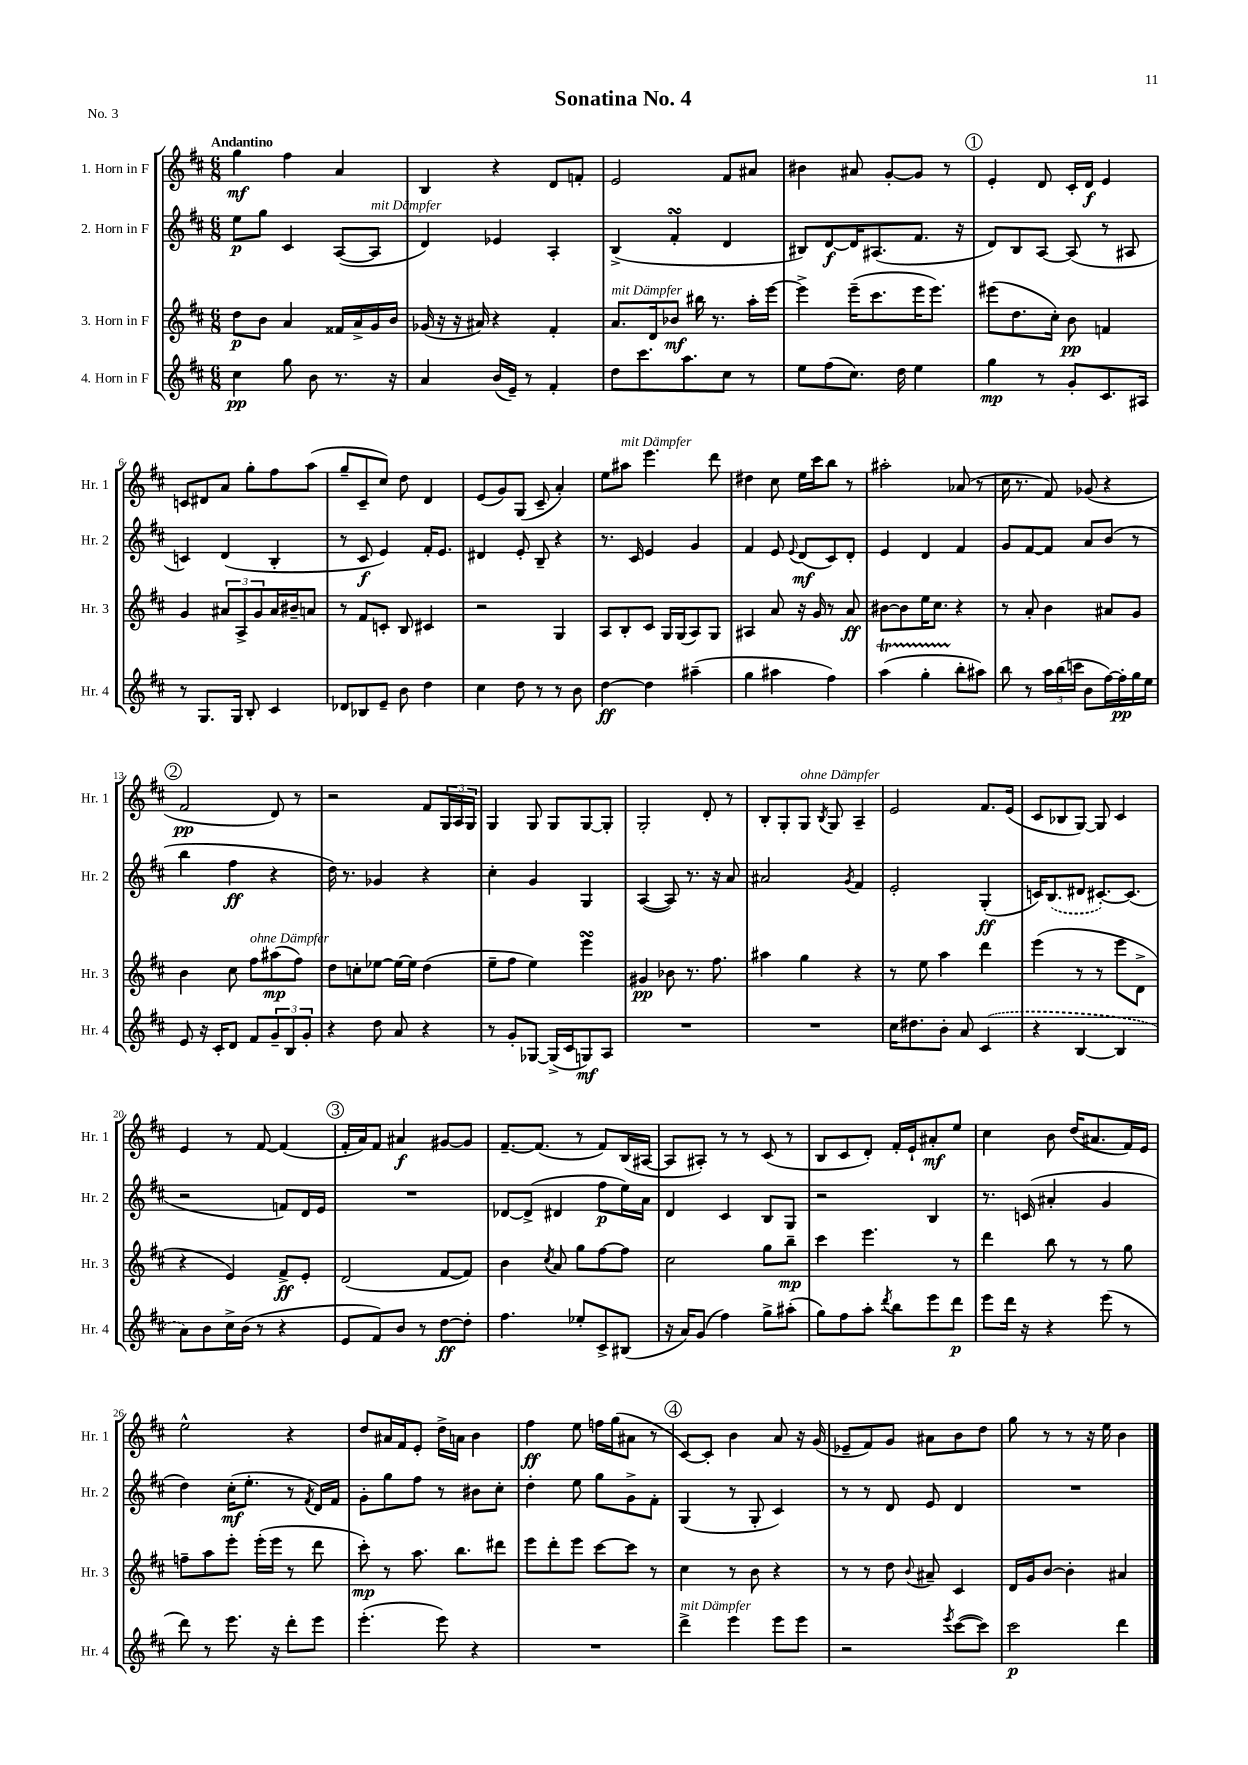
\header { title = "Sonatina No. 4" piece = "No. 3" }
<<
\new StaffGroup <<
\new Staff = "s0" \with { instrumentName = "1. Horn in F" shortInstrumentName = "Hr. 1" } {
    \clef treble \key d \major \numericTimeSignature \time 6/8 \tempo "Andantino"
    g''4\mf fis''4 a'4 |
    b4 r4 d'8 f'8-. |
    e'2 fis'8 ais'8 |
    bis'4 ais'8 g'8~-. g'8 r8 |
    \mark \markup { \circle "1" } e'4-. d'8 cis'16-. d'16\f e'4 |
    c'8 dis'8 a'8 g''8-. fis''8 a''8( |
    g''8-- cis'8-- cis''8) d''8 d'4 |
    e'8( g'8) g8( cis'8-- a'4-.) |
    e''8 ais''8^\markup { \italic "mit Dämpfer" } e'''4. d'''8 |
    dis''4 cis''8 e''16 cis'''16 b''8 r8 |
    ais''2-. aes'8( r8 |
    cis''16 r8. fis'8) ges'8( r4 |
    \mark \markup { \circle "2" } fis'2\pp d'8) r8 |
    r2 fis'8 \tuplet 3/2 { g16 a16 g16 } |
    g4 g8 g8 g8~ g8-. |
    g2-. d'8-. r8 |
    b8-. g8-. g8^\markup { \italic "ohne Dämpfer" } \acciaccatura { b8 } g8 a4-- |
    e'2 fis'8. e'16( |
    cis'8 bes8 g8~) g8 cis'4 |
    e'4 r8 fis'8~ fis'4( |
    \mark \markup { \circle "3" } fis'16-. a'16) fis'8 ais'4\f gis'8~ gis'8 |
    fis'8.~-- fis'8.( r8 fis'8) b16( ais16~ |
    ais8 ais8-.) r8 r8 cis'8( r8 |
    b8 cis'8 d'8-.) fis'16-. e'16-! ais'8-.\mf e''8 |
    cis''4 b'8 d''16( ais'8. fis'16) e'16 |
    e''2-^ r4 |
    d''8 ais'16 fis'16 e'8-. d''16-> a'16 b'4 |
    fis''4\ff e''8 f''16 g''16( ais'8 r8 |
    \mark \markup { \circle "4" } cis'8~) cis'8-. b'4 a'8 r16 g'16( |
    ees'8-- fis'8) g'8 ais'8 b'8 d''8 |
    g''8 r8 r8 r16 e''16 b'4 \bar "|." |
}
\new Staff = "s1" \with { instrumentName = "2. Horn in F" shortInstrumentName = "Hr. 2" } {
    \clef treble \key d \major \numericTimeSignature \time 6/8
    e''8\p g''8 cis'4 a8~( a8^\markup { \italic "mit Dämpfer" } |
    d'4) ees'4 a4-. |
    b4->( fis'4-.\turn d'4 |
    bis8) d'8~\f d'16 ais8.( fis'8. r16 |
    \mark \markup { \circle "1" } d'8) b8 a8~ a8( r8 ais8 |
    c'4) d'4( b4-. |
    r8 cis'8\f e'4) fis'16-. e'8. |
    dis'4 e'8-. b8-- r4 |
    r8. cis'16 e'4 g'4 |
    fis'4 e'8 \appoggiatura { e'8 } d'8\mf( cis'8) d'8-. |
    e'4 d'4 fis'4 |
    g'8 fis'8~ fis'8 a'8 b'8( r8 |
    \mark \markup { \circle "2" } b''4 fis''4\ff r4 |
    d''16) r8. ges'4 r4 |
    cis''4-. g'4 g4 |
    a4~( a8) r8. r16 a'8 |
    ais'2 \acciaccatura { g'8 } fis'4 |
    e'2-. g4-.\ff( |
    c'16) \once \slurDashed b8.( dis'8 cis'8.~-.) cis'8.( |
    r2 f'8) d'16 e'16 |
    \mark \markup { \circle "3" } R2. |
    des'8~ des'8->( dis'4 fis''8\p e''16) a'16 |
    d'4 cis'4 b8 g8 |
    r2 b4 |
    r8. c'16( ais'4-. g'4 |
    d''4) cis''16-.\mf( e''8.-. r8 \acciaccatura { fis'8 } d'16) fis'16 |
    g'8-. g''8 fis''8 r8 bis'8 cis''8-. |
    d''4-. e''8 g''8 g'8-> fis'8-. |
    \mark \markup { \circle "4" } g4( r8 g8-. cis'4) |
    r8 r8 d'8 e'8 d'4 |
    R2. \bar "|." |
}
\new Staff = "s2" \with { instrumentName = "3. Horn in F" shortInstrumentName = "Hr. 3" } {
    \clef treble \key d \major \numericTimeSignature \time 6/8
    d''8\p b'8 a'4 fisis'16 a'16-> g'16 b'16 |
    ges'16( r16 r16 ais'16) r4 fis'4-. |
    a'8.^\markup { \italic "mit Dämpfer" } d'16 bes'8\mf bis''16 r8. a''16-. e'''16~ |
    e'''4-> e'''16--( cis'''8. e'''16 e'''8.) |
    \mark \markup { \circle "1" } eis'''8( d''8. cis''16-.) b'8\pp f'4 |
    g'4 \tuplet 3/2 { ais'8 a8-> g'8 } ais'16 bis'16-- a'8 |
    r8 fis'8 c'8-. b8 cis'4 |
    r2 g4 |
    a8 b8-. cis'8 g16 g16( a8) g8 |
    ais4 a'8 r16 g'16 r8 a'8\ff |
    bis'8~ bis'8 e''16 cis''8. r4 |
    r8 a'8-. b'4 ais'8 g'8 |
    \mark \markup { \circle "2" } b'4 cis''8 fis''8^\markup { \italic "ohne Dämpfer" } ais''8\mp( fis''8) |
    d''8 c''8-. ees''8~ ees''16~ ees''16 d''4( |
    e''8-- fis''8 e''4) e'''4\turn |
    gis'4\pp bes'8 r8. fis''8. |
    ais''4 g''4 r4 |
    r8 e''8 a''4 d'''4 |
    e'''4( r8 r8 e'''8 d'8-> |
    r4 e'4) fis'8->\ff e'8-. |
    \mark \markup { \circle "3" } d'2( fis'8~ fis'8) |
    b'4 \acciaccatura { cis''8 } a'8 g''8 fis''8~ fis''8 |
    cis''2 g''8 b''8--\mp |
    cis'''4 e'''4. r8 |
    d'''4 b''8 r8 r8 g''8 |
    f''8-- a''8 e'''8-. e'''16-.( e'''16 r8 d'''8 |
    cis'''8-.\mp) r8 a''8. b''8. dis'''8 |
    e'''8 d'''8-. e'''8 cis'''8~ cis'''8 r8 |
    \mark \markup { \circle "4" } cis''4 r8 b'8 r4 |
    r8 r8 d''8 \appoggiatura { b'8 } ais'8-- cis'4 |
    d'16 g'16 b'8~ b'4-. ais'4 \bar "|." |
}
\new Staff = "s3" \with { instrumentName = "4. Horn in F" shortInstrumentName = "Hr. 4" } {
    \clef treble \key d \major \numericTimeSignature \time 6/8
    cis''4\pp g''8 b'8 r8. r16 |
    a'4 b'16( e'16--) r8 fis'4-. |
    d''8 cis'''8. a''8. cis''8 r8 |
    e''8 fis''8( cis''8.) d''16 e''4 |
    \mark \markup { \circle "1" } g''4\mp r8 g'8-. cis'8. ais16 |
    r8 g8. g16 b8-. cis'4 |
    des'8 bes8 e'8-- b'8 d''4 |
    cis''4 d''8 r8 r8 b'8 |
    d''4~\ff d''4 ais''4--( |
    g''4 ais''4 fis''4) |
    a''4\startTrillSpan( g''4-. b''8-.\stopTrillSpan ais''8) |
    b''8 r8 \tuplet 3/2 { a''16 b''16( c'''16 } b'8 fis''16~) fis''16-.\pp g''16 e''16 |
    \mark \markup { \circle "2" } e'8 r16 cis'16-. d'8 fis'8 \tuplet 3/2 { g'8-- b8 g'8-. } |
    r4 d''8 a'8 r4 |
    r8 g'8-. ges8~ ges16->( cis'16 g8\mf) a8 |
    R2. |
    R2. |
    cis''16 dis''8. b'8-. a'8 \once \slurDashed cis'4( |
    r4 b4~ b4 |
    a'8) b'8 cis''16-> b'16( r8 r4 |
    \mark \markup { \circle "3" } e'8 fis'8) b'8 r8 d''8~\ff d''8-. |
    fis''4. ees''8-. cis'8-> bis8( |
    r16 a'16) g'8( fis''4) g''8-> ais''8-.( |
    g''8) fis''8 a''8-. \acciaccatura { d'''8 } b''8 e'''8 d'''8\p |
    e'''8 d'''16 r16 r4 e'''8( r8 |
    d'''8) r8 e'''8. r16 d'''8-. e'''8 |
    e'''4.-.( e'''8) r4 |
    R2. |
    \mark \markup { \circle "4" } d'''4->^\markup { \italic "mit Dämpfer" } e'''4 e'''8 e'''8 |
    r2 \acciaccatura { e'''8 } cis'''8~( cis'''8) |
    cis'''2\p d'''4 \bar "|." |
}
>>
>>
